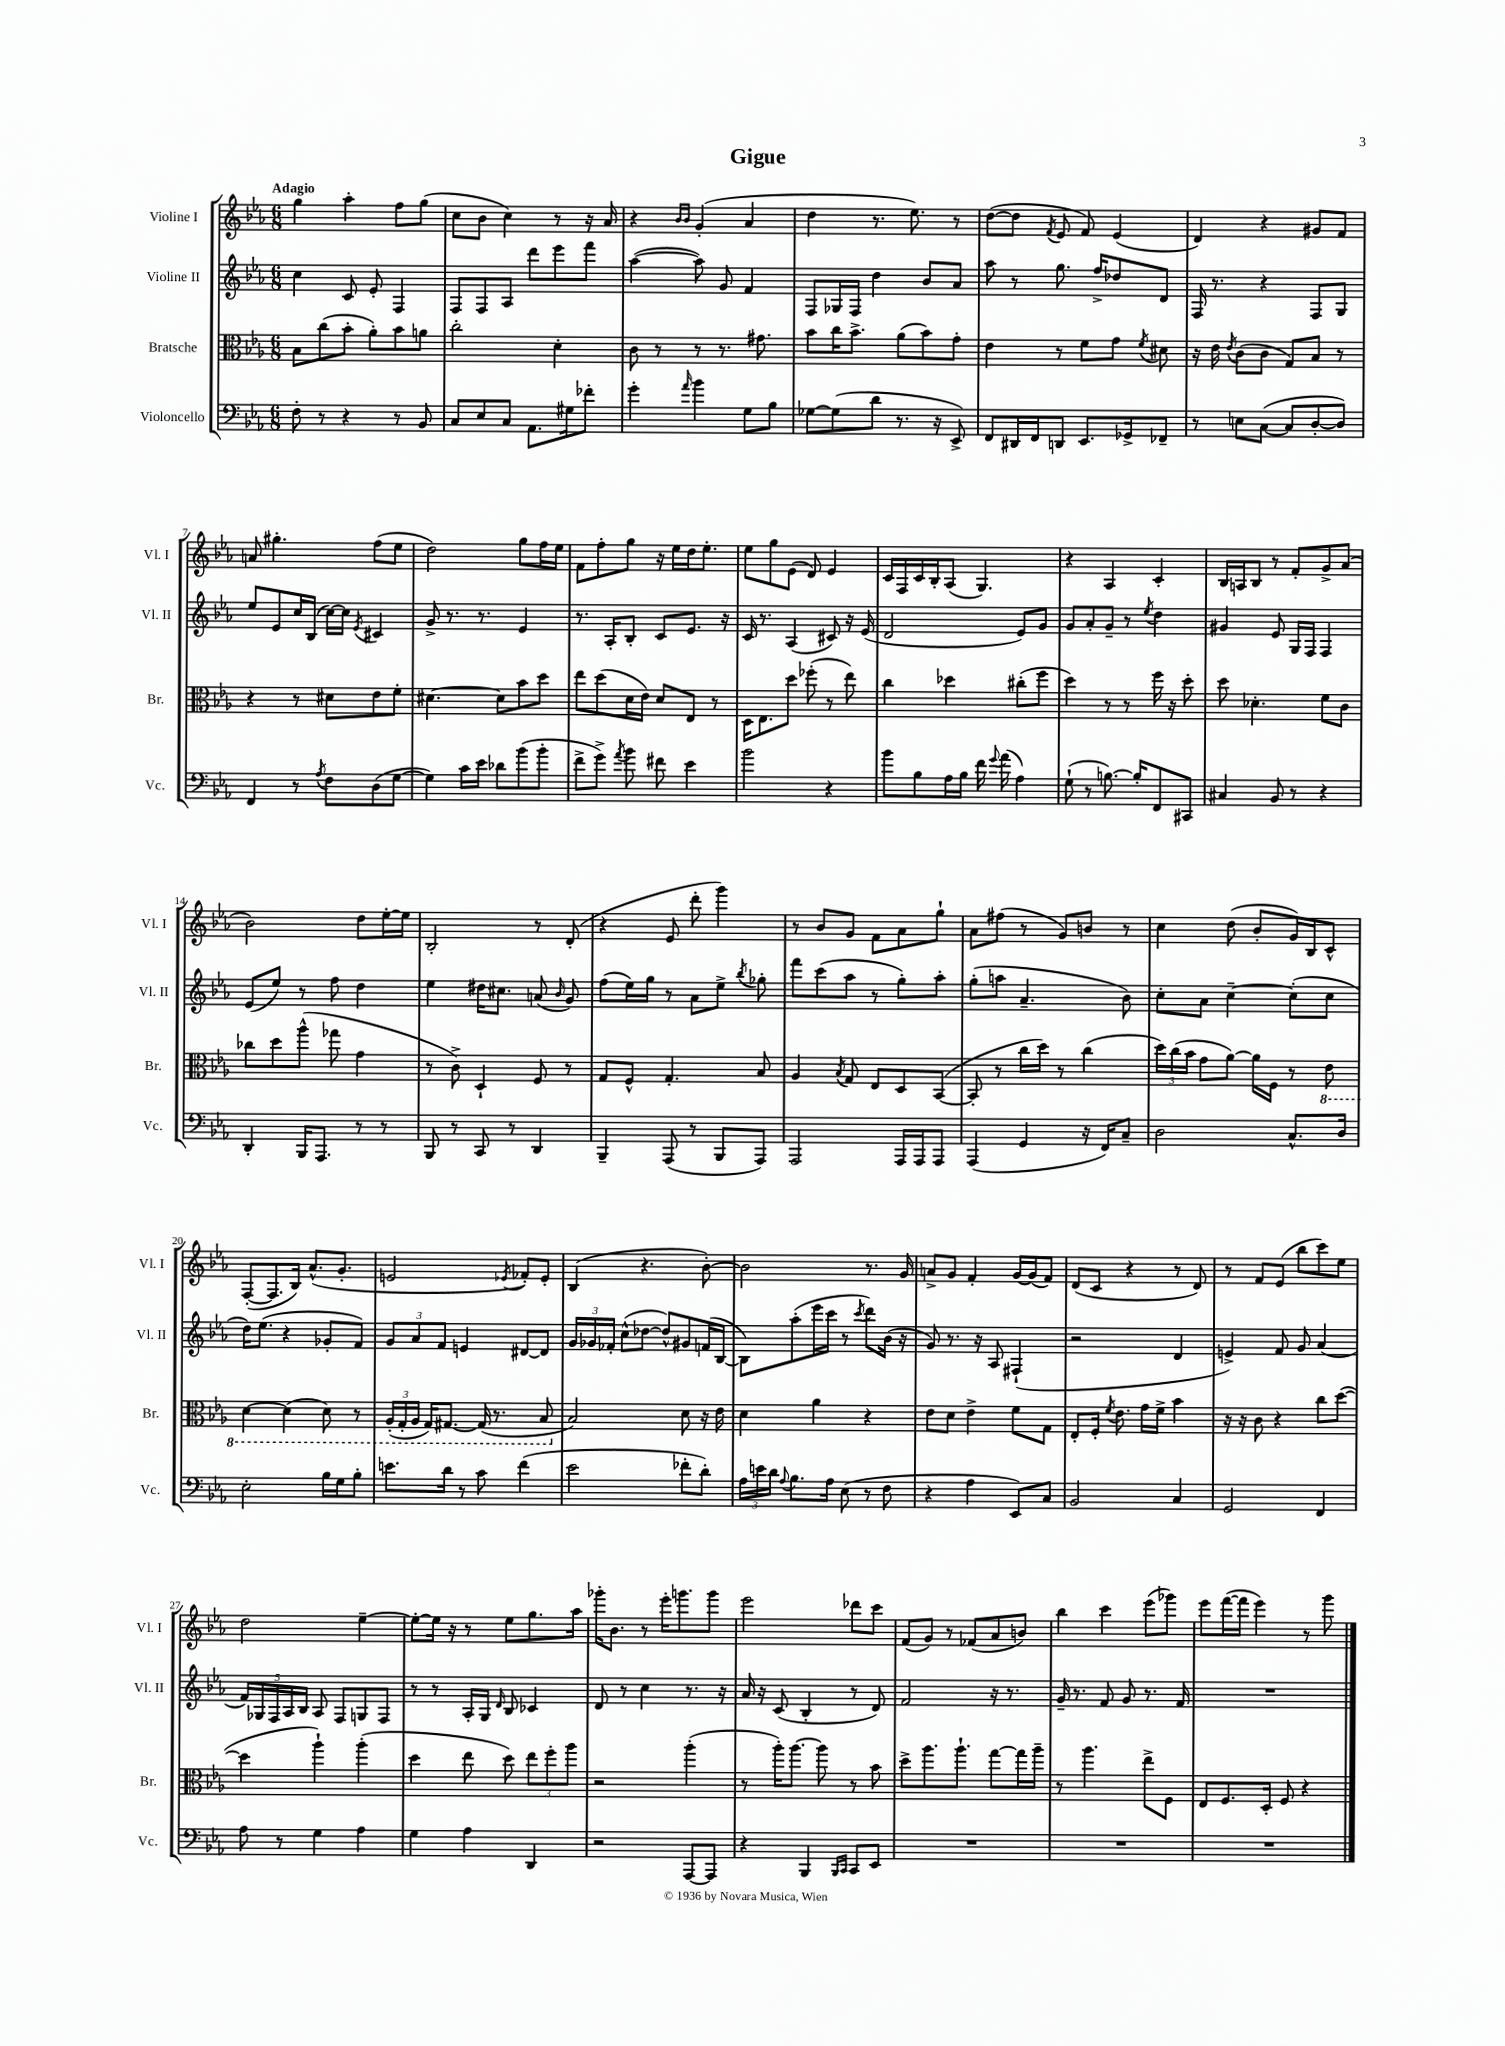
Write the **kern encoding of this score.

**kern	**kern	**kern	**kern
*part4	*part3	*part2	*part1
*staff4	*staff3	*staff2	*staff1
*I"Violoncello	*I"Bratsche	*I"Violine II	*I"Violine I
*I'Vc.	*I'Br.	*I'Vl. II	*I'Vl. I
*clefF4	*clefC3	*clefG2	*clefG2
*k[b-e-a-]	*k[b-e-a-]	*k[b-e-a-]	*k[b-e-a-]
*M6/8	*M6/8	*M6/8	*M6/8
=1	=1	=1	=1
!	!	!	!LO:TX:a:B:t=Adagio
8F'\	8B-\L	4cc\	4gg\
8r	(8cc\	.	.
4r	8b-'\J	8c/	4aa-'\
.	8a-'\L)	8e-'/	.
8r	8b-\	4F/	8ff\L
8BB-/	8an\J	.	(8gg\J
=2	=2	=2	=2
8C/L	2cc'\	8F/L	8cc\L
8E-/	.	8F/	8b-\J
8C/J	.	8A-/J	4cc\)
8.AA-\L	.	8ddd\L	.
.	4d'\	8eee-\	8r
16G#X\k	.	.	.
8f-X'\J	.	8fff\J	16r
.	.	.	16a-/
=3	=3	=3	=3
4g'\	8c\	([4aa-\	4r
.	8r	.	.
.	.	.	16qqb-/LL
16qqa-/	.	.	16qqb-/JJ
4b-\	8r	8aa-\])	(4g'/
.	8.r	8g/	.
8G\L	.	4f/	4a-/
.	8.g#X\	.	.
8B-\J	.	.	.
=4	=4	=4	=4
[8G-X\L	8b-\L	8F/L	4dd\
(8G-\]	16cc\K	16G-X/L	.
.	8.b-^\J	16F/JJ	.
8d\J	.	4dd\	8.r
8.r	(8a-\L	.	.
.	.	.	8.ee-\)
.	8b-\)	8b-/L	.
16r	.	.	.
8EE-^/)	8g'\J	8a-/J	8r
=5	=5	=5	=5
8FF/L	4e-\	8aa-\	([8dd\L
16DD#X/L	.	8r	8dd\J]
16FF/J	.	.	.
.	.	.	8qf/
8DDn/J	8r	8.gg\	8e-/
8.EE-/L	8f\L	.	8f/)
.	.	16ff^/KL	.
.	8g\J	8dd-X/	(4e-/
16GG-X^/k	.	.	.
.	8qf/	.	.
8FF-X~/J	8d#X\	8d/J	.
=6	=6	=6	=6
8r	16r	16F/	4d/)
.	16e-\	8.r	.
.	8qe-/	.	.
8En\L	(8c\L	.	.
([8C\J	8c\J	4r	4r
8C/L]	8G/L)	.	.
[8D'/	8B-/J	8F/L	8g#X/L
8D/J])	8r	8G/J	8f/J
!!LO:LB:g=z
=7	=7	=7	=7
4FF/	4r	8ee-/L	8an/
.	.	8e-/	4.gg#X'\
8r	8r	16cc/L	.
.	.	(16B-/JJ	.
8qA-/	.	.	.
8F\L	8d#X\L	[16cc\LL)	.
.	.	16cc\JJ]	.
.	.	8qe-/	.
(8D\	8e-\	4c#X/	(8ff\L
[8G\J	8f'\J	.	8ee-\J
=8	=8	=8	=8
4G\])	[4.d#X\	8g^/	2dd\)
.	.	8.r	.
16c\LL	.	.	.
16e-\JJ	.	8.r	.
8d-X\L	8d#\L]	.	.
(8b-\	8b-\	4e-/	8gg\L
8b-'\J	8dd\J	.	16ff\L
.	.	.	16ee-\JJ
=9	=9	=9	=9
8f^\L	8ee-\L	8.r	8f\L
8g^\J)	(8dd\	.	8ff'\
.	.	16A-'/KL	.
8qa-/	.	.	.
8b-\	16d\L	8B-'/J	8gg\J
.	16e-\JJ)	.	.
8f#X\	8d/L	8c/L	16r
.	.	.	16ee-\LL
4e-\	8E-/J	8.e-/J	16dd\J
.	.	.	8.ee-'\J
.	8r	.	.
.	.	16r	.
=10	=10	=10	=10
2b-\	16D\KL	16c/	8ee-\L
.	8.E-\	8.r	.
.	.	.	8gg\
.	8dd\J	(4A-/	(8e-\J
.	(8ff-X'\	.	8d/)
4r	8r	8c#X/)	4e-/
.	8ee-\)	16r	.
.	.	(16e-/	.
=11	=11	=11	=11
8b-\L	4cc\	2d/	16c/LL
.	.	.	16F/
8B-\	.	.	16c/
.	.	.	16B-'/J
16A-\L	4dd-X\	.	(8A-/J
16B-\JJ	.	.	.
16f\	.	.	4.G/)
8qqg/	.	.	.
(16a-\	.	.	.
4A-\)	(8cc#X'\L	8e-/L)	.
.	8ff\J	8g/J	.
=12	=12	=12	=12
(8G`\	4dd\)	8g/L	4r
8r	.	8a-'/	.
[8.Bn\)	8r	8g~/J	4A-/
.	8r	8r	.
16B'/KL]	.	.	.
.	.	8qee-/	.
8FF/	16ff\	4dd\	4c'/
.	16r	.	.
8CC#X/J	8dd'\	.	.
=13	=13	=13	=13
4C#X/	8dd\	4g#X/	16B-/LL
.	.	.	16An/J
.	4.d-X'\	.	8B-/J
8BB-/	.	8e-/	8r
8r	.	16G/LL	8f'/L
.	.	16F/JJ	.
4r	8f\L	4F/	8g^/
.	8c\J	.	(8a-/J
!!LO:LB:g=z
=14	=14	=14	=14
4DD'/	8cc-X\L	(8e-/L	2b-\)
.	8dd\	8ee-/J)	.
16BBB-/KL	(8aa-^^\J	8r	.
8.AAA-/J	.	.	.
.	8gg-X\	8ff\	.
8r	4g\	4dd\	8dd\L
8r	.	.	[16ee-'\L
.	.	.	16ee-\JJ]
=15	=15	=15	=15
8BBB-/	8r	4ee-\	2B-'/
8r	8c^\)	.	.
8CC/	4D`/	16dd#X\KL	.
.	.	8.cc#X\J	.
8r	.	.	.
4DD/	8F/	(8an/	8r
.	.	16qqb-/	.
.	8r	8g/)	(8d'/
=16	=16	=16	=16
4BBB-~/	8G/L	(8ff\L	4r
.	8F^^/J	16ee-\L)	.
.	.	16gg\JJ	.
(8AAA-/	4.G'/	8r	8e-/
8r	.	8a-\L	8ddd'\
8BBB-/L	.	8ee-^\J	4ggg\)
.	.	8qbb-/	.
8AAA-/J)	8B-/	8gg-X'\	.
=17	=17	=17	=17
2AAA-/	4A-/	8fff\L	8r
.	.	(8ccc\	8b-/L
.	8qB-/	.	.
.	8G/	8aa-\J	8g/J
.	8E-/L	8r	8f\L
16AAA-/LL	8D/	8gg'\L)	8a-\
16AAA-/J	.	.	.
8AAA-/J	([8BB-/J	8aa-'\J	8gg`\J
=18	=18	=18	=18
(4AAA-/	8BB-'/]	(8gg'\L	8a-\L
.	8r	8aan\J	(8ff#X\J
4GG/	16cc\LL	4.a-~/	8r
.	16dd\JJ)	.	.
.	8r	.	8g/L)
16r	(4cc\	.	8bn/J
16FF/KL)	.	.	.
8C~/J	.	8b-\)	8r
=19	=19	=19	=19
2D\	24dd\LL)	8cc'\L	4cc\
.	(24cc\	.	.
.	24b-\JJ	.	.
.	8g\L	8a-\J	.
.	[8a-\J)	[4cc~\	(8dd\
.	16a-\LL]	.	8b-'/L
.	16F\JJ	.	.
8.C^^/L	8r	(8cc'\L]	16g/L)
.	.	.	16B-/J
*	*8ba	*	*
.	8E-\	8cc\J	8c^^/J
16D/Jk	.	.	.
!!LO:LB:g=z
=20	=20	=20	=20
2E-'\	[4D\	16dd\KL)	([8F'/L
.	.	(8.ee-\J	.
.	.	.	8.F/]
.	(4D\]	4r	.
.	.	.	16B-/Jk)
.	.	.	(8.a-^^/L
16B-\LL	8D\)	8g-X'/L	.
16G\J	.	.	8.g'/J
8B-'\J	8r	8f/J)	.
=21	=21	=21	=21
8.en\L	(24AA-'/LL	12g/L	2en/
.	24GG'/	.	.
.	24AA-/JJ	12a-/	.
.	16GG/KL)	.	.
.	.	12f/J	.
16d\Jk	[8.GG#X/J	.	.
8r	.	4en/	.
8c\	(16GG#/]	.	.
.	8.r	.	.
.	.	.	8qe-X/
(4f\	.	[8d#X/L	8f-X'/L)
.	8BB-/	8d#/J]	8e-'/J
=22	=22	=22	=22
*	*X8ba	*	*
2e-\	2B-/)	24g/LL	(4B-/
.	.	24g-X/	.
.	.	24f-X'/JJ	.
.	.	(8cc^^\L	.
.	.	[8dd-X\J	4.r
.	.	8dd-^^/L])	.
8f-X'\L	8d\	8g#X/	.
8d'\J)	16r	(16fn/L	[8b-'\)
.	16e-\	[16B-/JJ	.
=23	=23	=23	=23
24A-\LL	4d\	8B-\L])	2b-\]
24en\	.	.	.
24d\JJ	.	.	.
8qqA-/	.	.	.
8.B-\L	.	(8aa-'\	.
.	4a-\	16eee-\L	.
16A-\Jk	.	16ccc\JJ	.
(8E-\	.	8r	.
.	.	8qccc/	.
8r	4r	8ddd\L)	8.r
8F\	.	(16b-\Jk	.
.	.	16r	16g/
=24	=24	=24	=24
4r	8e-\L	8g/)	8an^/L
.	8d\J	8.r	8g/J
4A-\	4e-^\	.	4f'/
.	.	16r	.
.	.	8A-/	.
8EE-/L)	8f\L	(4F#X`/	[16g/LL
.	.	.	(16g/J]
8C/J	8G\J	.	8f/J)
=25	=25	=25	=25
2BB-/	8E-'/L	2r	(8d/L
.	16F'/Jk	.	8c/J
.	8qf/	.	.
.	8.e-\	.	.
.	.	.	4r
.	16g\LL	.	.
.	16f^\JJ	.	.
4C/	4b-\	4d/	8r
.	.	.	8d/)
=26	=26	=26	=26
2GG/	16r	4en^/)	8r
.	16r	.	.
.	8c\	.	8f/L
.	4r	8f/	(8e-/J
.	.	8g/	8bb-\L
4FF/	8cc\L	(4a-/	8ccc\)
.	([8dd\J	.	8ee-\J
!!LO:LB:g=z
=27	=27	=27	=27
8A-\	4dd\]	20f/LL)	2dd\
.	.	20G-X/	.
.	.	20F/	.
8r	.	.	.
.	.	20A-/	.
.	.	20B-/JJ	.
4G\	4aa-`\)	8A-/	.
.	.	8F/L	.
4A-\	(4aa-'\	8Gn/	[4ee-~\
.	.	8F/J	.
=28	=28	=28	=28
4G\	4dd\	8r	8ee-'\L_
.	.	8r	16ee-\Jk]
.	.	.	16r
4A-\	8ee-\	16A-'/LL	8r
.	.	16G/JJ	.
.	.	16qqd/	.
.	8dd\)	8B-/	8ee-\L
4DD/	12ee-\L	4c-X/	8.gg\
.	12ff'\	.	.
.	12aa-\J	.	.
.	.	.	16aa-\Jk
=29	=29	=29	=29
2r	2r	8d/	16ggg-X'\KL
.	.	.	8.b-\J
.	.	8r	.
.	.	4cc\	8r
.	.	.	16eee-'\KL
.	.	.	8.gggn\
[8AAA-/L	(4aa-'\	8.r	.
8AAA-/J]	.	.	8ggg\J
.	.	16r	.
=30	=30	=30	=30
4r	8r	16a-/	2eee-\
.	.	16r	.
.	16aa-'\KL)	(8c/	.
.	[8.aa-\J	.	.
4BBB-/	.	4B-'/	.
.	8aa-\]	.	.
16qqBBB-/LL	.	.	.
16qqCC/JJ	.	.	.
8CC/L	8r	8r	8ddd-X\L
8EE-/J	8b-\	8d/)	8ccc\J
=31	=31	=31	=31
2.r	8dd^\L	2f/	(8f/L
.	8.aa-\	.	8g/J)
.	.	.	8r
.	8.aa-`\J	.	.
.	.	.	(8f-X/L
.	[8gg\L	16r	8a-/
.	.	8.r	.
.	16gg\L]	.	8bn/J)
.	16aa-~\JJ	.	.
=32	=32	=32	=32
2.r	8r	16g~/	4bb-\
.	.	8.r	.
.	4.aa-\	.	.
.	.	8f/	4ccc\
.	.	8g/	.
.	8ee-^\L	8.r	(8eee-\L
.	8F\J	.	8ggg-X\J)
.	.	16f/	.
=33	=33	=33	=33
2.r	8E-/L	2.r	8eee-\L
.	8.F/	.	([16fff\L
.	.	.	16fff\JJ]
.	.	.	4eee-\)
.	16D'/Jk	.	.
.	8F/	.	.
.	4r	.	8r
.	.	.	8ggg\
==	==	==	==
*-	*-	*-	*-
